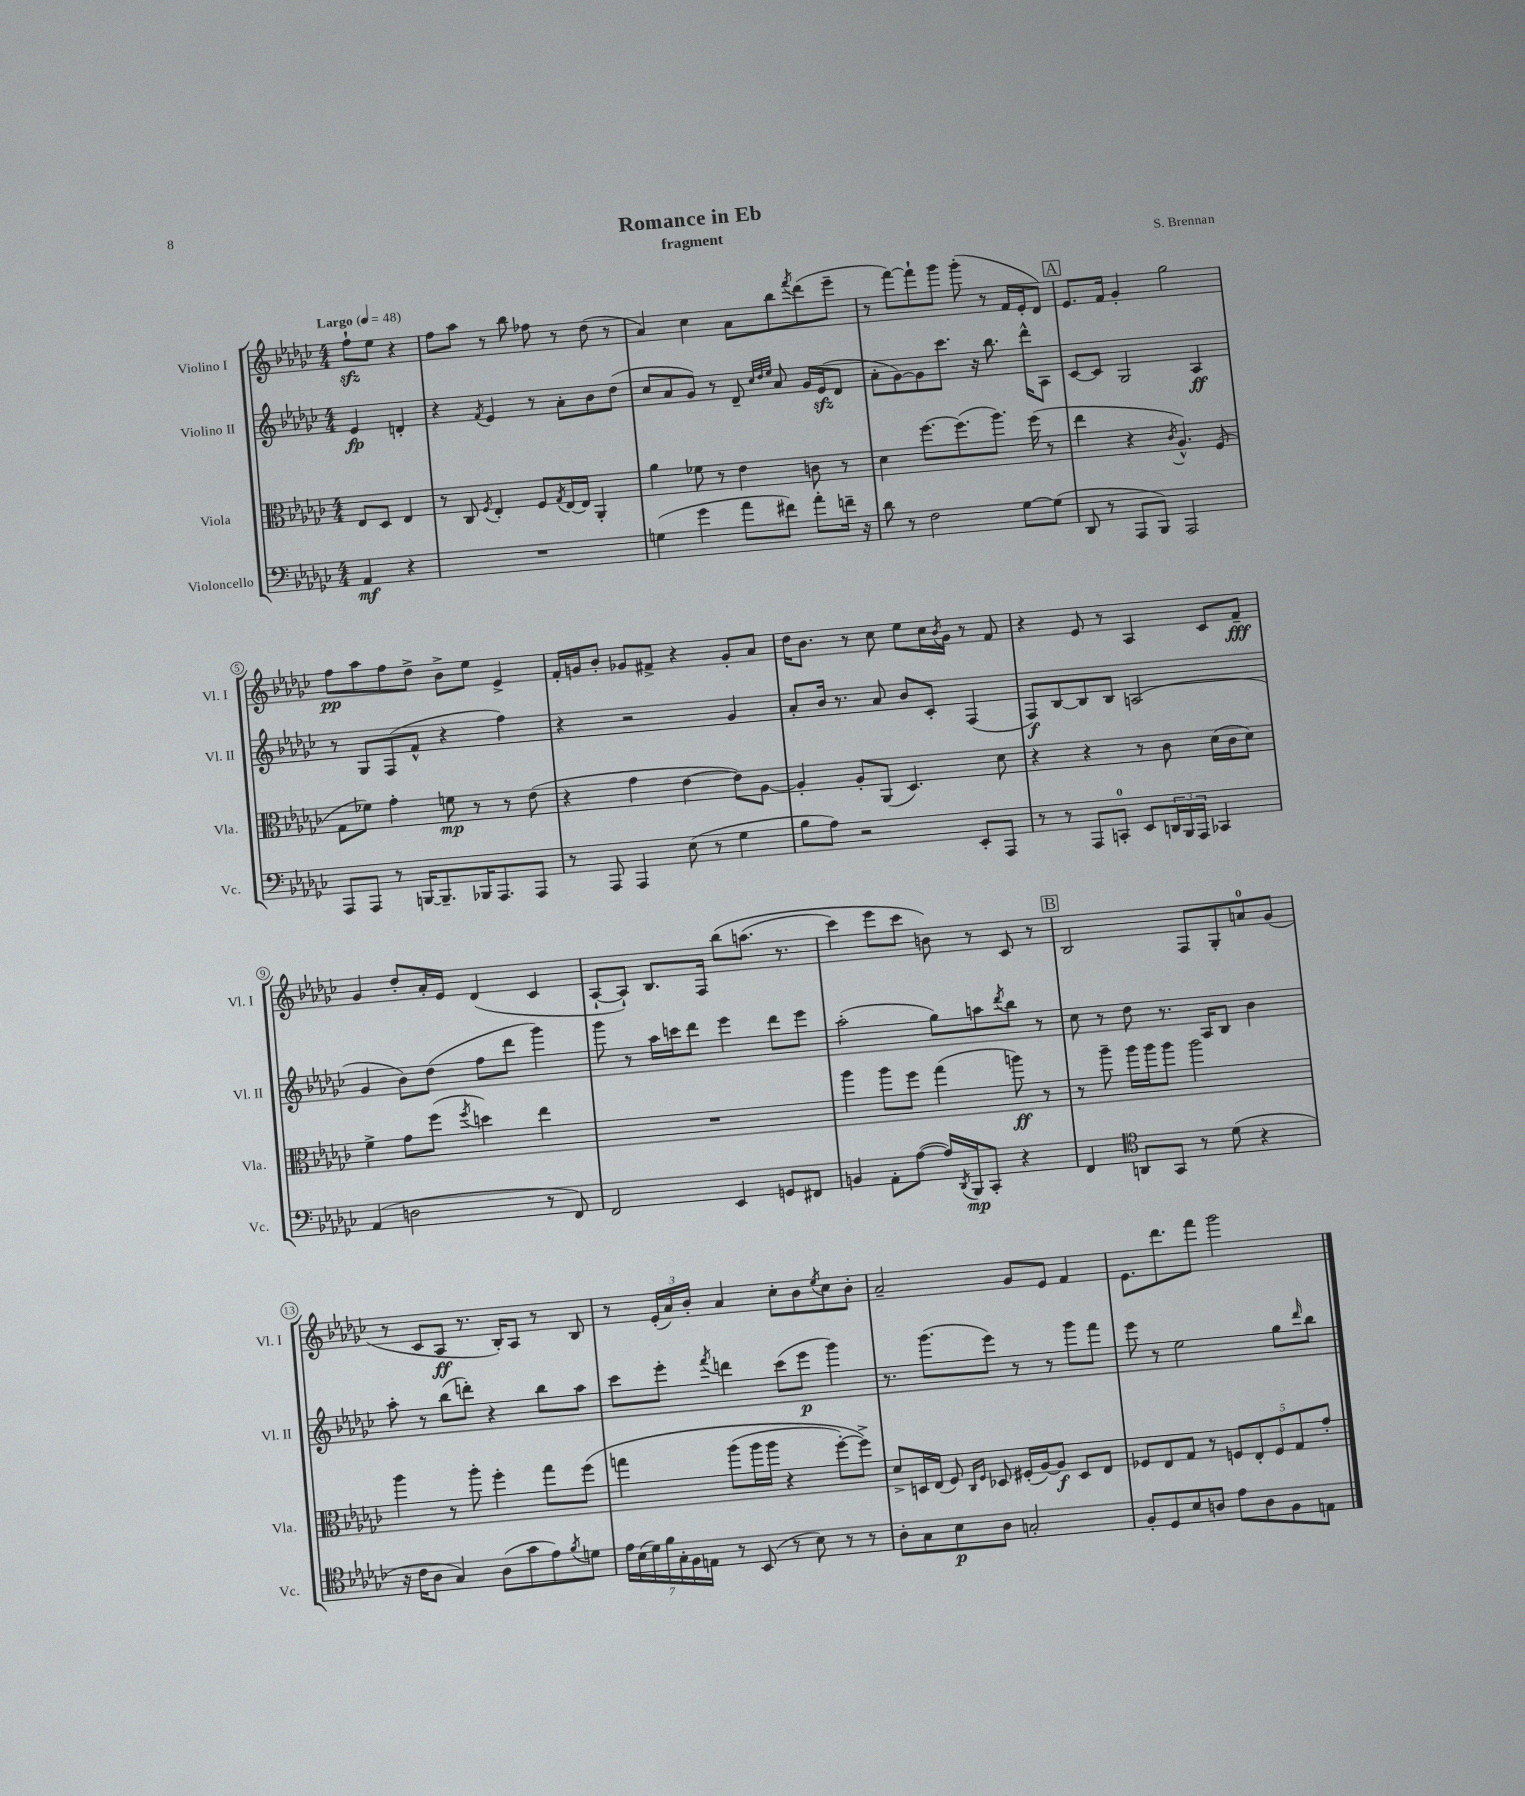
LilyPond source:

\header { title = "Romance in Eb" composer = "S. Brennan" subtitle = "fragment" }
<<
\new StaffGroup <<
\new Staff = "s0" \with { instrumentName = "Violino I" shortInstrumentName = "Vl. I" } {
    \clef treble \key ges \major \numericTimeSignature \time 4/4 \partial 2 \tempo "Largo" 4 = 48
    f''8-!\sfz ees''8 r4 |
    f''8 aes''8 r8 bes''8 fes''8 r8 des''8( r8 |
    aes'4) ces''4 aes'8 bes''8 \acciaccatura { f'''8 } des'''8( ees'''8-- |
    r8 f'''8~) f'''8-! ges'''8 ges'''8-.( r8 f'16 ees'16-. des'8) |
    \mark \markup { \box "A" } ees'8. f'16 ges'4-. ges''2 |
    f''8\pp aes''8 f''8 des''8-> bes'8-> ees''8 ees'4-> |
    f'16-. g'16 bes'8-. ges'8 fis'8-> r4 ges'8-. aes'8 |
    des''16 bes'8. r8 ces''8 ees''8 ces''16 \acciaccatura { bes'8 } ges'16 r8 f'8 |
    r4 ees'8 r8 aes4 ces'8 f'8--\fff |
    ges'4 des''8-. aes'16-. ees'16 des'4( ces'4 |
    aes8~-! aes8-!) bes8. f16 bes''8\( a''8.( r8. |
    ces'''4) ees'''8 ces'''8 b'8\) r8 ces'8 r8 |
    \mark \markup { \box "B" } bes2 f8 ges8-. a'8-0 ges'8( |
    r8 ces'8 aes8\ff r8. bes16-.) aes8 r8 bes8 |
    r8 \tuplet 3/2 { ees'16-.( aes'16) bes'16-. } aes'4 ces''8-. bes'8 \acciaccatura { ees''8 } ces''8 bes'8-. |
    aes'2-- ges'8 ees'8 f'4 |
    ees'8. des'''8. f'''8 ges'''2 \bar "|." |
}
\new Staff = "s1" \with { instrumentName = "Violino II" shortInstrumentName = "Vl. II" } {
    \clef treble \key ges \major \numericTimeSignature \time 4/4 \partial 2
    ees'4\fp d'4-. |
    r4 \acciaccatura { f'8 } ees'4 r8 aes'8-. bes'8 des''8( |
    ces''8 aes'8 ges'8) r8 des'8-- \grace { ces''32 des''32 ees''32 } aes'8 ges'16 ees'16\sfz( des'8 |
    aes'8-. ges'8~) ges'8 ces'''8. r16 bes''8. des'''16-^ aes8 |
    \mark \markup { \box "A" } ces'8~ ces'8 ges2 aes4\ff |
    r8 ges8 f8( f'8-^ r4 f''4) |
    r4 r2 ges'4 |
    aes'8-. bes'16 r8. aes'8 bes'8 ces'8-. f4( |
    f8\f) bes8~ bes8 bes8 a2( |
    ges'4 bes'8) des''8( f''8 des'''8 ges'''4) |
    ges'''8 r8 aes''16 c'''16 des'''8 ees'''4 des'''8 ees'''8 |
    aes''2-.( ges''8) a''8 \acciaccatura { des'''8 } bes''8 r8 |
    \mark \markup { \box "B" } ces''8 r8 des''8 r8. aes16 bes8 bes'4 |
    aes''8-. r8 bes''8( d'''8-.) r4 bes''8 aes''8 |
    ces'''8 ees'''8-. \acciaccatura { f'''8 } d'''4 ces'''8( ees'''8\p ges'''4) |
    r8. ges'''8.( ees'''8) r8 r8 ges'''8 f'''8 |
    ees'''8 r8 ees''2 ges''8 \grace { des'''16 } bes''8 \bar "|." |
}
\new Staff = "s2" \with { instrumentName = "Viola" shortInstrumentName = "Vla." } {
    \clef alto \key ges \major \numericTimeSignature \time 4/4 \partial 2
    ees8 des8 ees4 |
    r8 ces8 \acciaccatura { f8 } ees4-. f8 \acciaccatura { ges8 } ees16~ ees16 aes,4-. |
    aes'4 fes'8 r8 ees'4 c'8 r8 |
    des'4 f''8.~ f''8.( aes''8.) f''16( r8 |
    \mark \markup { \box "A" } ees''4 r4 \acciaccatura { ces'8 } aes4.-^) f8( |
    ges8 fes'8) ges'4-. f'8\mp r8 r8 ees'8( |
    r4 ges'4 ees'4~ ees'8) aes8~ |
    aes4-. aes8-. aes,8( des4.) des'8 |
    r4 r4 r8 ces'8 des'16( ces'16 des'8) |
    f'4-> ges'8 f''8( \acciaccatura { f''8 } d''4) ees''4 |
    R1 |
    aes''4 aes''8 f''8 ges''4( a''8\ff) r8 |
    \mark \markup { \box "B" } r8 aes''8-- aes''16 aes''16 aes''8 aes''2 |
    aes''4 r8 aes''8-. f''4-. ges''8 f''8\( |
    g''4 aes''8( aes''16 aes''16 r4 f''8~-.) f''8->\) |
    des'8-> d16 ees16( f8) \grace { ces16 f16 } des8 fis16-.( aes16~) aes8\f des8 ees8 |
    fes8 ees8 ges8 r8 \tuplet 5/4 { f8 ees8-. f8 ges8 ges'8-. } \bar "|." |
}
\new Staff = "s3" \with { instrumentName = "Violoncello" shortInstrumentName = "Vc." } {
    \clef bass \key ges \major \numericTimeSignature \time 4/4 \partial 2
    aes,4\mf r4 |
    R1 |
    g4( ges'4 aes'8 fis'8) aes'8-. f'16-- r16 |
    des'8 r8 f2 ges8~ ges8( |
    \mark \markup { \box "A" } des,8 r8 aes,,8 bes,,8) aes,,2 |
    aes,,8 aes,,8 r8 b,,16~ b,,8.-- bes,,16 aes,,8. aes,,8 |
    r8 aes,,8 aes,,4 ees8( r8 ges4 |
    bes8 aes8) r2 ees,8-. aes,,8 |
    r8 r8 aes,,8 c,8-0-. ees,8 \tuplet 3/2 { d,16 bes,,16 aes,,16 } ces,4 |
    aes,4( d2 r8 f,8) |
    f,2 ees,4 g,8 fis,8 |
    b,4 aes,8-. aes8~( aes16) \acciaccatura { des,8 } bes,,16\mp ces,8-. r4 |
    \mark \markup { \box "B" } f,4 \clef tenor a,8 ges,8 r8 des'8( r4 |
    r16 ces'16 aes8 ges4) aes8( ges'8 ees'8) \acciaccatura { f'8 } d'8 |
    \tuplet 7/4 { ees'16 bes16( des'16) f'16 ges16-. f16 e16 } r8 bes,8( r8 bes8) r8 r8 |
    aes8-. ges8 bes8\p aes8 g2-. |
    f8-. des8 bes8 a8 ees'8 a8 f8 e8 \bar "|." |
}
>>
>>
\layout { \context { \Score \override BarNumber.stencil = #(make-stencil-circler 0.1 0.3 ly:text-interface::print) } }
